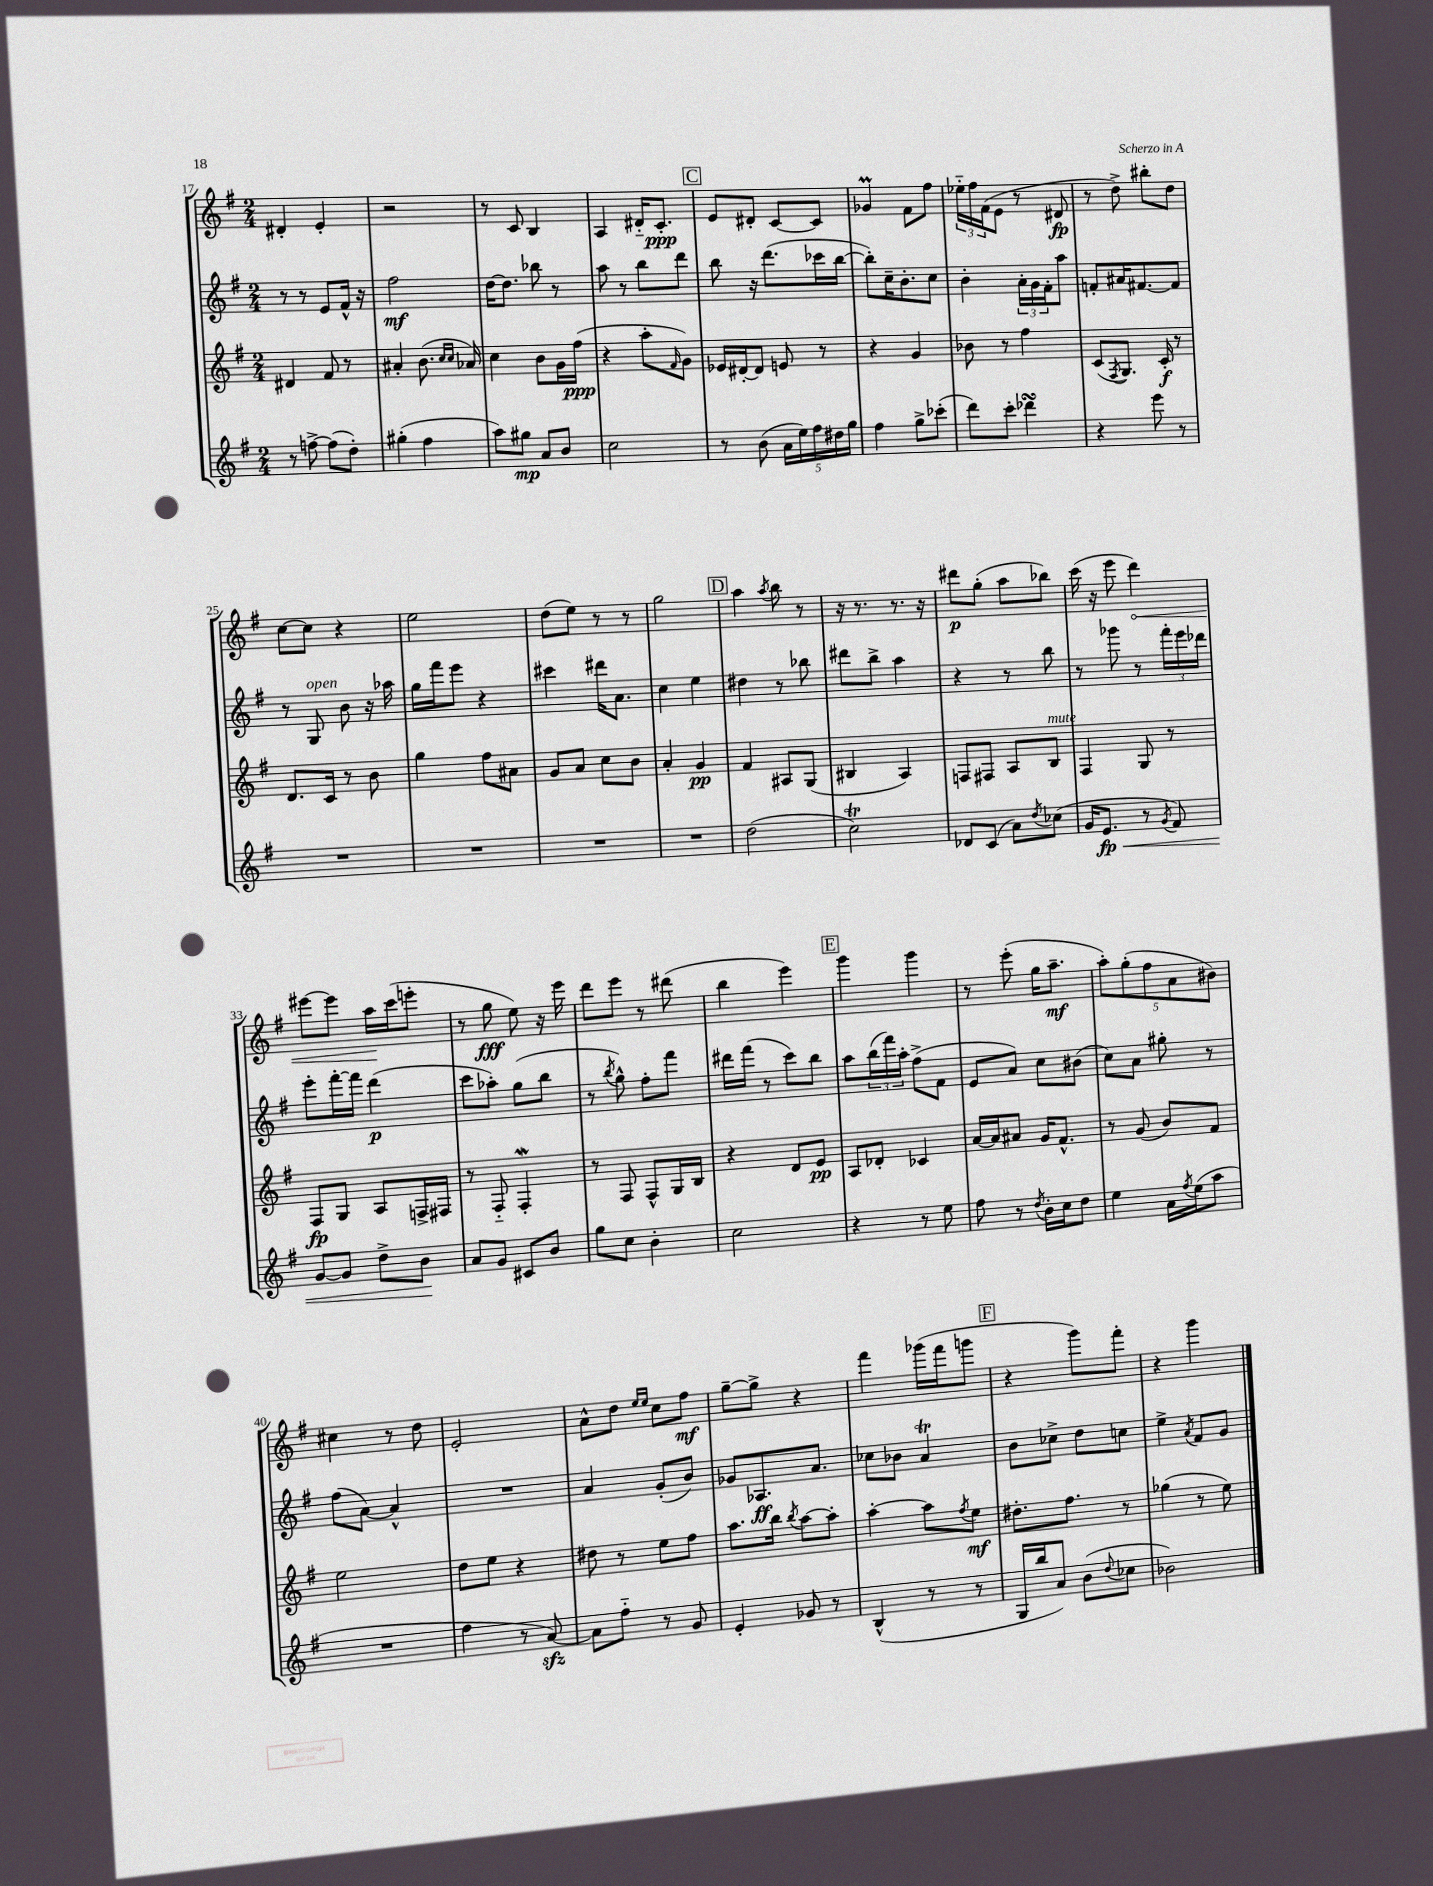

**kern	**kern	**kern	**kern
*staff4	*staff3	*staff2	*staff1
*clefG2	*clefG2	*clefG2	*clefG2
*k[f#]	*k[f#]	*k[f#]	*k[f#]
*M2/4	*M2/4	*M2/4	*M2/4
8r	4d#	8r	4d#'
[8ff^	.	8r	.
(8ff]	8f#	8e	4e'
8dd')	8r	16f#^^	.
.	.	16r	.
=	=	=	=
(4gg#'	4a#'	2ff#	2r
4ff#	(8.b	.	.
.	16qqcc	.	.
.	16qqcc	.	.
.	16a-)	.	.
=	=	=	=
8aa)	4cc	[16dd	8r
.	.	8.dd]	.
8gg#	.	.	8c
8a	8b	8bb-	4B
8b	16g	8r	.
.	(16ff#	.	.
=	=	=	=
2cc	4r	8aa	4A
.	.	8r	.
.	8aa'	8bb	16d#'~
.	.	.	8.c'
.	16qqf#	.	.
.	8g)	8ddd	.
=	=	=	=
8r	16e-	8bb	8e
.	[16d#'	.	.
(8b	8d#]	16r	8d#'
.	.	(8.ddd	.
20a	8e	.	[8c
20ee)	.	.	.
20ff#	.	.	.
.	8r	16ccc-	8c]
20dd#	.	.	.
.	.	[16bb	.
20gg	.	.	.
=	=	=	=
4ff#	4r	8bb'])	4g-
.	.	16cc~	.
.	.	8.b'	.
8gg^	4g	.	8f#
(8ccc-'	.	8cc	8ff#
=	=	=	=
8ddd)	8b-	4b'	24ee-'~
.	.	.	24ff#
.	.	.	(24f#
8ccc'	8r	.	8e
4ddd-	4ff#	24a'	8r
.	.	24g	.
.	.	24f#'	.
.	.	8aa	8d#
=	=	=	=
4r	(8c	8f'	8r
.	8qF#	.	.
.	8.G)	16a#	8dd^)
.	.	[8.f#	.
8eee	.	.	8bb#'
.	16c'	.	.
8r	8r	8f#]	8dd
=	=	=	=
2r	8.d	8r	[8cc
.	.	8G	8cc]
.	16c	.	.
.	8r	8b	4r
.	8b	16r	.
.	.	16aa-	.
=	=	=	=
2r	4gg	16gg	2ee
.	.	16fff#	.
.	.	8eee	.
.	8ff#	4r	.
.	8a#	.	.
=	=	=	=
2r	8g	4ccc#	(8dd
.	8a	.	8ee)
.	8cc	16ddd#	8r
.	.	8.a	.
.	8b	.	8r
=	=	=	=
2r	4a'	4cc	2gg
.	4g	4ee	.
=	=	=	=
(2dd	4f#	4dd#	4aa
.	.	.	8qaa
.	8A#	8r	8bb
.	(8G	8bb-	8r
=	=	=	=
2cc)	4B#	8ddd#	16r
.	.	.	8.r
.	.	8bb^	.
.	4A)	4aa	8.r
.	.	.	16r
=	=	=	=
8d-	8F	4r	8ddd#
(8c	8F#	.	(8gg'
8a)	8A	8r	8aa
8qdd	.	.	.
(8cc-	8B	8bb	8bb-)
=	=	=	=
16g	4F#	8r	(16ccc
8.e	.	.	16r
.	.	8ggg-	8eee
8r	8G	8r	4ddd)
8qg	.	.	.
8f#)	8r	24fff#'	.
.	.	24eee	.
.	.	24ddd-	.
=	=	=	=
[8g	8F#	8eee'	[8eee#
8g]	8G	[16fff#'	8eee#]
.	.	16fff#]	.
8dd^	8A	(4ddd	16aa
.	.	.	(16ccc
8b	16F^	.	8eee'
.	16F#	.	.
=	=	=	=
8a	8r	8ccc	8r
8g	8F#'~	8aa-')	8gg
8c#	4F#'	(8gg	8ee)
8b	.	8bb	16r
.	.	.	16eee
=	=	=	=
8gg	8r	8r	8ddd
.	.	8qbb	.
8cc	8F#	8gg^^)	8eee
4b'	8F#^^	8ff#'	8r
.	16G	8fff#	(8ddd#
.	16B	.	.
=	=	=	=
2cc	4r	16ddd#	4bb
.	.	(16fff#	.
.	.	8r	.
.	8d	8ccc)	4eee)
.	8e	8bb	.
=	=	=	=
4r	8A	8aa	4ggg
.	8d-'	(24bb	.
.	.	24fff#)	.
.	.	24aa'	.
8r	4c-	(8ff#^	4ggg
8ee	.	8f#	.
=	=	=	=
8ff#	[16a	8e	8r
.	16a]	.	.
8r	8a#	8a)	(8eee'
8qdd	.	.	.
16b'	16g	8cc	16gg
16cc	8.f#^^	.	8.aa~
8dd	.	(8b#	.
=	=	=	=
4ee	8r	8cc)	10aa')
.	.	.	(10gg'
.	(8g	8a	.
.	.	.	10ff#
16a	8b)	8gg#'	.
.	.	.	10a
8qff#	.	.	.
(16ee	.	.	.
8aa	8f#	8r	.
.	.	.	10b#)
=	=	=	=
2r	2ee	(8ff#	4cc#
.	.	[8a)	.
.	.	4a^^]	8r
.	.	.	8dd
=	=	=	=
4ff#	8dd	2r	2e'
.	8ee	.	.
8r	4r	.	.
[8a)	.	.	.
=	=	=	=
8a]	8dd#	4a	8a^^
8ff#'~	8r	.	8dd
.	.	.	16qqee
.	.	.	16qqee
8r	8ee	(8g'	8cc
8g	8ff#	8b)	8ff#
=	=	=	=
4e'	8.aa	8g-	[8gg~
.	.	8.A-	8gg^]
.	16bb	.	.
.	8qbb	.	.
8g-	[8aa	.	4r
.	.	8.a	.
8r	8aa']	.	.
=	=	=	=
(4B^^	[4aa'	8cc-	4fff#
.	.	8b-	.
8r	8aa]	4a	(16ggg-
.	.	.	16fff#
.	8qff#	.	.
8r	8ee	.	8ggg
=	=	=	=
16G	8.dd#'	8b	4r
16bb	.	.	.
8a)	.	8cc-^	.
.	8.ff#	.	.
(8b	.	8dd	8ggg)
8qqdd	.	.	.
8cc-	8r	8cc	8fff#'
=	=	=	=
2b-)	(4gg-	4ee^	4r
.	.	8qa	.
.	8r	8f#	4ggg
.	8ee)	8g	.
==	==	==	==
*-	*-	*-	*-
